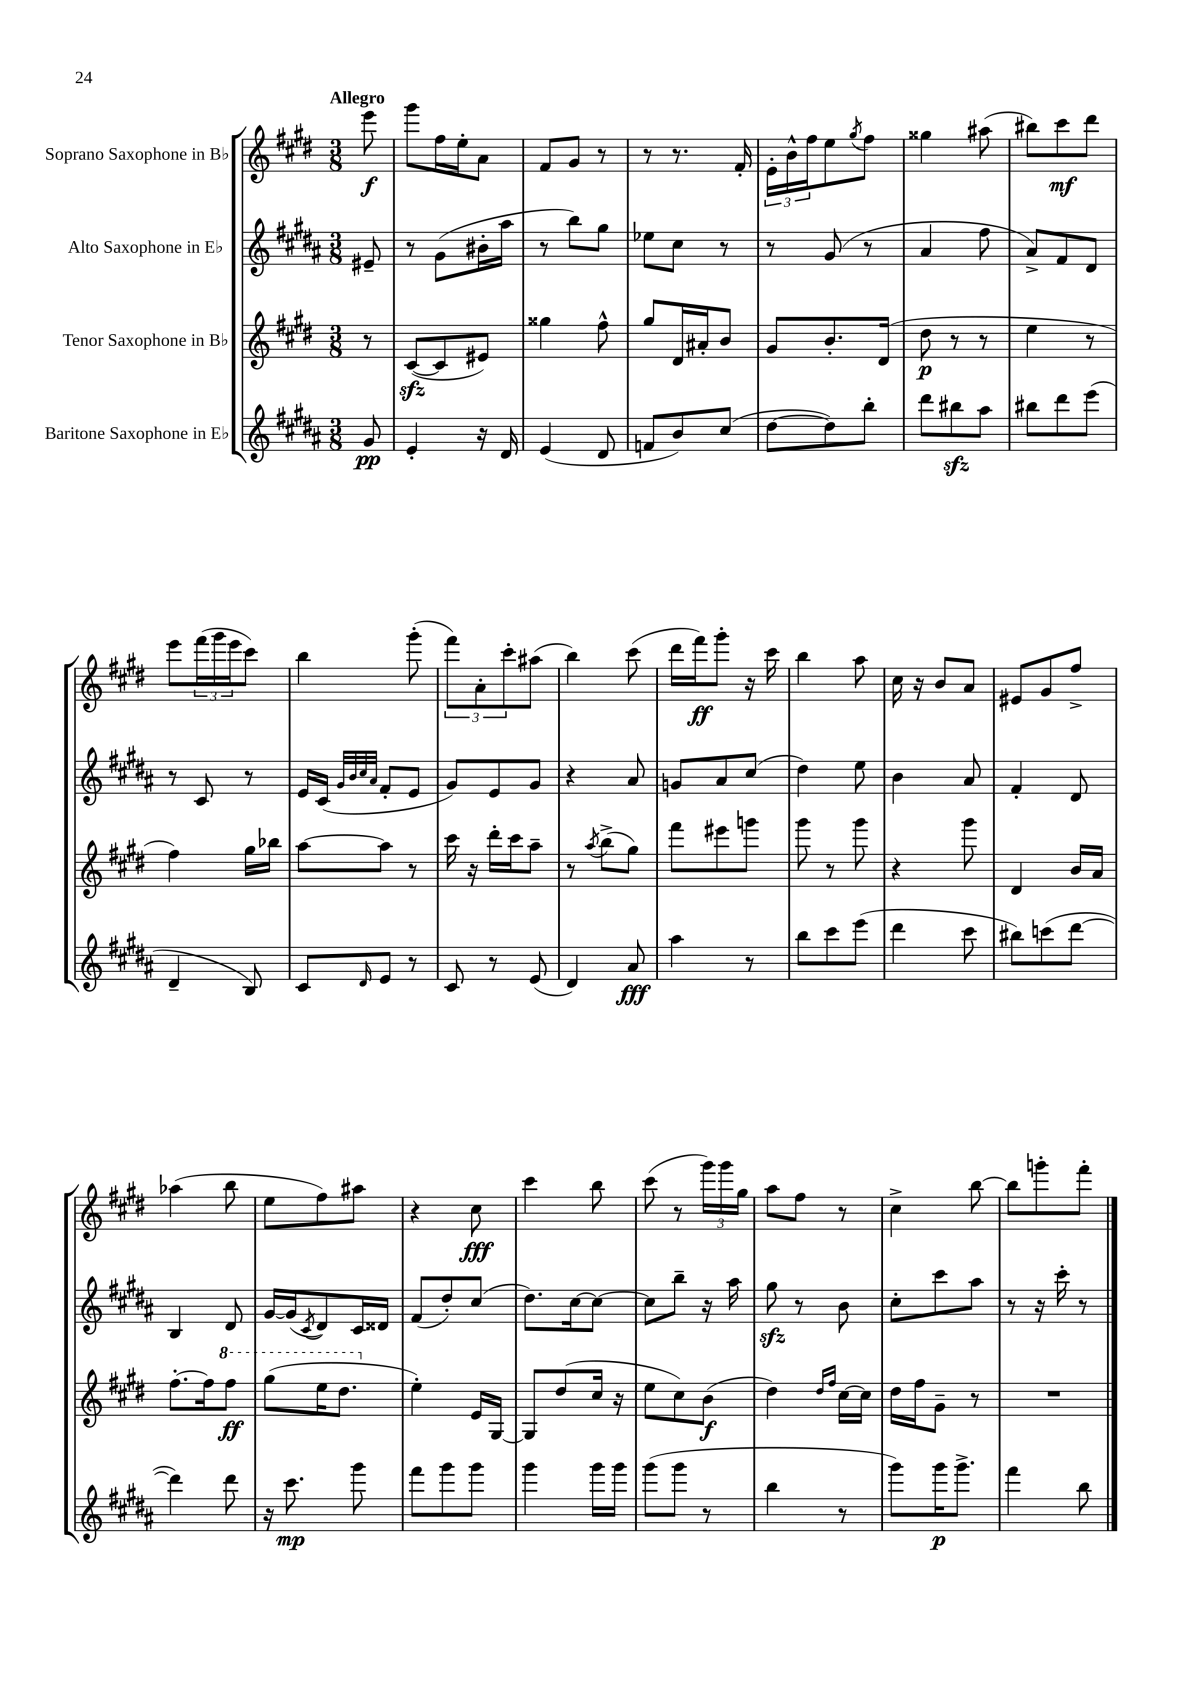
<<
\new StaffGroup <<
\new Staff = "s0" \with { instrumentName = "Soprano Saxophone in Bb" } {
    \clef treble \key e \major \numericTimeSignature \time 3/8 \partial 8 \tempo "Allegro"
    e'''8\f |
    gis'''8 fis''16 e''16-. a'8 |
    fis'8 gis'8 r8 |
    r8 r8. fis'16-. |
    \tuplet 3/2 { e'16-. b'16-^ fis''16 } e''8 \acciaccatura { gis''8 } fis''8 |
    gisis''4 ais''8( |
    bis''8) cis'''8\mf dis'''8 |
    e'''8 \tuplet 3/2 { fis'''16( gis'''16 e'''16 } cis'''8) |
    b''4 gis'''8-.( |
    \tuplet 3/2 { fis'''8) a'8-. cis'''8-. } ais''8( |
    b''4) cis'''8( |
    dis'''16 fis'''16\ff) gis'''8-. r16 cis'''16 |
    b''4 a''8 |
    cis''16 r16 b'8 a'8 |
    eis'8 gis'8 fis''8-> |
    aes''4( b''8 |
    e''8 fis''8) ais''8 |
    r4 cis''8\fff |
    cis'''4 b''8 |
    cis'''8( r8 \tuplet 3/2 { gis'''16) gis'''16 gis''16 } |
    a''8 fis''8 r8 |
    cis''4-> b''8~ |
    b''8 g'''8-. fis'''8-. \bar "|." |
}
\new Staff = "s1" \with { instrumentName = "Alto Saxophone in Eb" } {
    \clef treble \key b \major \numericTimeSignature \time 3/8 \partial 8
    eis'8-- |
    r8 gis'8( bis'16-. ais''16 |
    r8 b''8) gis''8 |
    ees''8 cis''8 r8 |
    r8 gis'8( r8 |
    ais'4 fis''8 |
    ais'8->) fis'8 dis'8 |
    r8 cis'8 r8 |
    e'16 cis'16( \grace { gis'32 b'32 cis''32 ais'32 } fis'8-. e'8 |
    gis'8) e'8 gis'8 |
    r4 ais'8 |
    g'8 ais'8 cis''8( |
    dis''4) e''8 |
    b'4 ais'8 |
    fis'4-. dis'8 |
    b4 dis'8 |
    gis'16~ gis'16( \acciaccatura { cis'8 } dis'8) cis'16 disis'16 |
    fis'8( dis''8-.) cis''8( |
    dis''8.) cis''16~ cis''8~ |
    cis''8 b''8-- r16 ais''16 |
    gis''8\sfz r8 b'8 |
    cis''8-. cis'''8 ais''8 |
    r8 r16 cis'''16-. r8 \bar "|." |
}
\new Staff = "s2" \with { instrumentName = "Tenor Saxophone in Bb" } {
    \clef treble \key e \major \numericTimeSignature \time 3/8 \partial 8
    r8 |
    cis'8~\sfz( cis'8 eis'8) |
    gisis''4 fis''8-^ |
    gis''8 dis'16 ais'16-. b'8 |
    gis'8 b'8.-. dis'16( |
    dis''8\p r8 r8 |
    e''4 r8 |
    fis''4) gis''16 bes''16 |
    a''8~ a''8 r8 |
    cis'''16 r16 dis'''16-. cis'''16 a''8-- |
    r8 \acciaccatura { a''8 } b''8->( gis''8) |
    fis'''8 eis'''8 g'''8 |
    gis'''8 r8 gis'''8 |
    r4 gis'''8 |
    dis'4 b'16 a'16 |
    fis''8.~-. fis''16 \ottava #1 fis'''8\ff |
    gis'''8( e'''16 dis'''8. \ottava #0 |
    e''4-.) e'16 gis16~ |
    gis8 dis''8( cis''16 r16 |
    e''8 cis''8) b'8\f( |
    dis''4) \grace { dis''16 fis''16 } cis''16~ cis''16 |
    dis''16 fis''16 gis'8-- r8 |
    R4. \bar "|." |
}
\new Staff = "s3" \with { instrumentName = "Baritone Saxophone in Eb" } {
    \clef treble \key b \major \numericTimeSignature \time 3/8 \partial 8
    gis'8\pp |
    e'4-. r16 dis'16 |
    e'4( dis'8 |
    f'8 b'8) cis''8( |
    dis''8~ dis''8) b''8-. |
    dis'''8 bis''8\sfz ais''8 |
    bis''8 dis'''8 e'''8( |
    dis'4-- b8) |
    cis'8 \grace { dis'16 } e'8 r8 |
    cis'8 r8 e'8( |
    dis'4) ais'8\fff |
    ais''4 r8 |
    b''8 cis'''8 e'''8( |
    dis'''4 cis'''8 |
    bis''8) c'''8( dis'''8~ |
    dis'''4) dis'''8 |
    r16 cis'''8.\mp gis'''8 |
    fis'''8 gis'''8 gis'''8 |
    gis'''4 gis'''16 gis'''16 |
    gis'''8( gis'''8 r8 |
    b''4 r8 |
    gis'''8) gis'''16\p gis'''8.-> |
    fis'''4 b''8 \bar "|." |
}
>>
>>
\layout { \context { \Score \remove "Bar_number_engraver" } }
